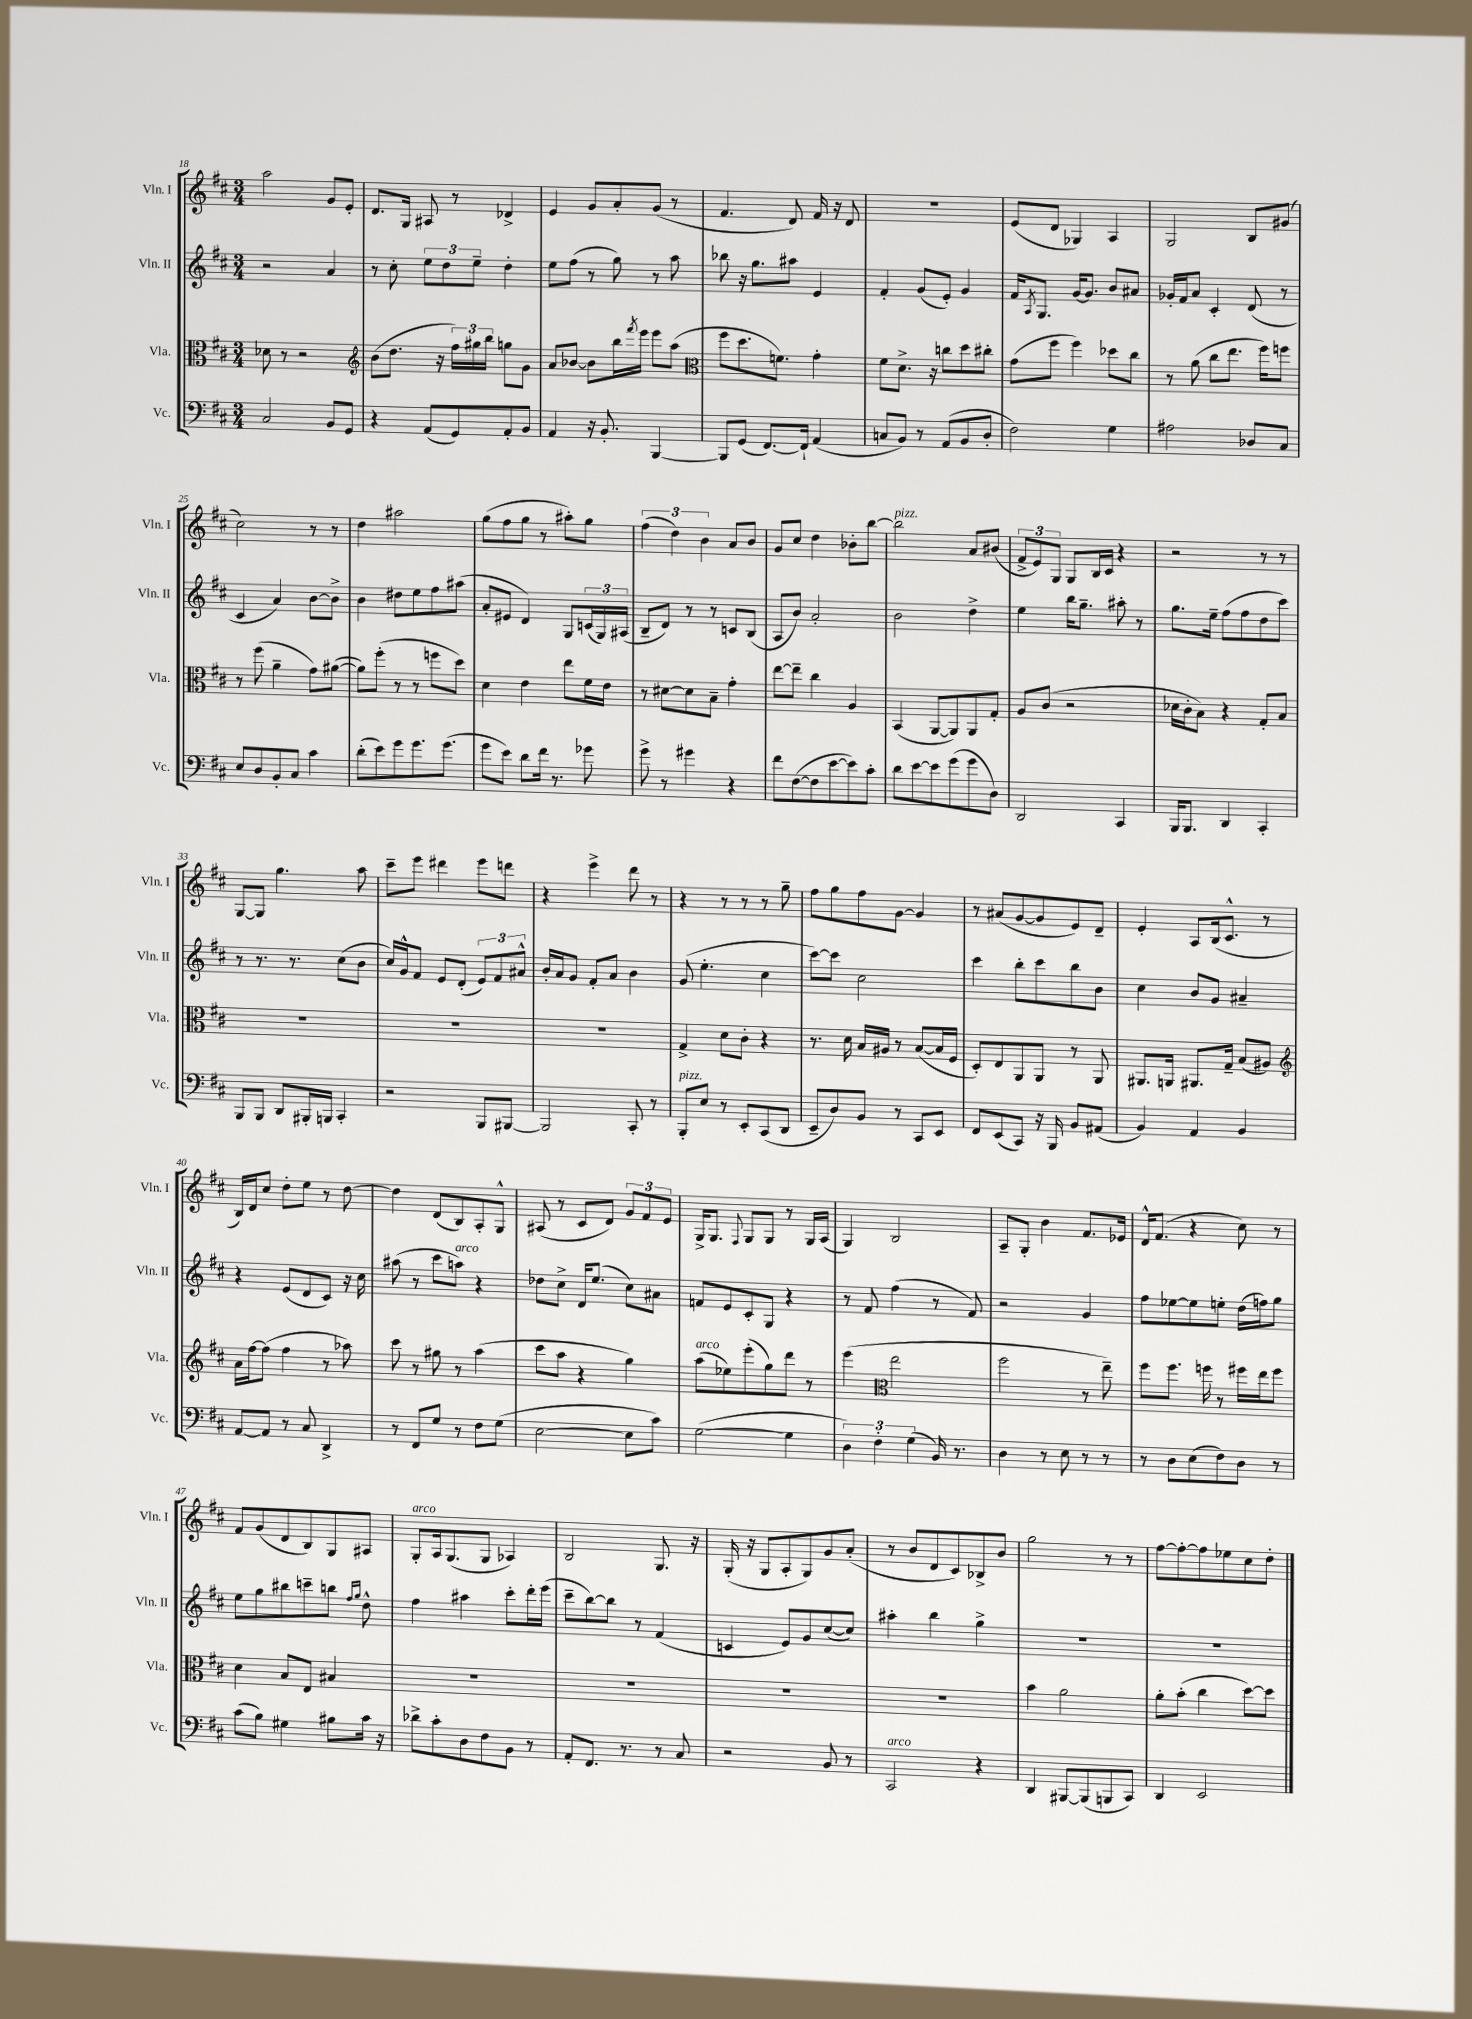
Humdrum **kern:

**kern	**kern	**kern	**kern
*staff4	*staff3	*staff2	*staff1
*clefF4	*clefC3	*clefG2	*clefG2
*k[f#c#]	*k[f#c#]	*k[f#c#]	*k[f#c#]
*M3/4	*M3/4	*M3/4	*M3/4
2C#	8d-	2r	2aa
.	8r	.	.
.	2r	.	.
8BB	.	4a	8g
8GG	.	.	8e'
=	=	=	=
*	*clefG2	*	*
4r	(8b	8r	8.d
.	8.dd	8cc#'	.
.	.	.	16G
(8AA	.	12ee	8A#
.	16r	.	.
.	.	12dd	.
8GG)	24ff#)	.	8r
.	24gg#	12ee~	.
.	24bb	.	.
8AA'	8gg	4dd'	4d-^
8BB	8g	.	.
=	=	=	=
4AA	8a	8ee	4e
.	[8b-	(8ff#	.
16r	8b-]	8r	8g
8.BB'	.	.	.
.	16bb	8gg)	8a'
.	8qfff#	.	.
.	16eee	.	.
[4BBB	8eee	8r	(8g
.	(8aa	8aa	8r
=	=	=	=
*	*clefC3	*	*
8BBB]	8ff#	8bb-	4.f#
(8GG	8.dd	16r	.
.	.	8.gg	.
[8.FF#)	.	.	.
.	8.f)	.	.
.	.	8aa#	8d)
16FF#`]	.	.	.
(4AA	4g'	4e	16f#
.	.	.	16r
.	.	.	8d
=	=	=	=
8C	8f#	4f#'	2.r
8BB)	8.d^	.	.
8r	.	(8g	.
.	16r	.	.
(8AA	8cc	8e')	.
8BB	8dd	4g	.
8D'	8cc#'	.	.
=	=	=	=
2F#)	(8g	16f#	(8e
.	.	8qA	.
.	.	8.G	.
.	8ff#	.	8d
.	4ff#)	[16g	4G-)
.	.	8.g]	.
4G	8dd-	8b	4A
.	8cc#	8a#	.
=	=	=	=
2A#	8r	16g-'	2G
.	.	16f#	.
.	(8a	8a	.
.	8cc#	4c#'	.
.	8.ee	.	.
8D-	.	(8d	8B
.	16ff#)	.	.
8C#	8ff	8r	(8g#
=	=	=	=
8E	8r	4c#	2cc#)
8D	(8ff#	.	.
8BB'	4a~	4a)	.
8C#	.	.	.
4c#	8g)	[8b	8r
.	([8a#	8b^]	8r
=	=	=	=
(8d'	8a#])	4b	4dd
8e)	(8ff#'	.	.
8g	8r	8dd#	2aa#
8.g	8r	8ee	.
.	8ff	8ff#	.
(8.g	.	.	.
.	8dd)	(8aa#	.
=	=	=	=
8g	4d	8a'	(8gg
8e)	.	8e#	8ff#
8d	4e	4d)	8gg
16f#	.	.	8r
8.r	.	.	.
.	8ee	8G	8aa#')
8g-	16f#	(24c	8gg
.	.	24G)	.
.	16e	.	.
.	.	(24A#	.
=	=	=	=
8g^	8r	8B~	(6ff#
8r	[8d#	8d)	.
.	.	.	6dd)
4g#	8d#]	8r	.
.	.	.	6b
.	8B~	8r	.
4r	4g'	8c	8a
.	.	(8B	8b
=	=	=	=
8f#	[8ee	8A	8g
([8F#	8ee~]	8b)	8cc#
8F#]	4cc#	2a'	4dd
[8e	.	.	.
8e])	4A	.	8b-'
8c#'	.	.	[8bb
=	=	=	=
8d	(4BB	2b	2bb]
[8e	.	.	.
8e]	[8AA	.	.
(8g	8AA])	.	.
8g	8AA	4dd^	8a
8D)	8G'	.	(8b#
=	=	=	=
2DD	8A	4ee	12f#^
.	.	.	12e)
.	(8c#	.	.
.	.	.	12G
.	2r	16bb	8G
.	.	8.gg~	.
.	.	.	16B
.	.	.	16c#
4CC#	.	8aa#'	4r
.	.	8r	.
=	=	=	=
16BBB	16d-	8.gg	2r
8.BBB	16c#'	.	.
.	8B)	.	.
.	.	16ee~	.
4DD	4r	(8ff#	.
.	.	8ff#	.
4CC#'	8G'	8dd	8r
.	8B	8ccc#)	8r
=	=	=	=
8BBB	2.r	8r	[8G
8BBB	.	8.r	8G]
8DD	.	.	4.gg
.	.	8.r	.
16BBB#'	.	.	.
16BBB	.	.	.
4CC#'	.	(8cc#	.
.	.	8b	8aa
=	=	=	=
2r	2.r	16cc#)	8ccc#~
.	.	16g^^	.
.	.	8f#	8eee
.	.	8e	4ddd#
.	.	(8d'	.
8BBB	.	12e)	8eee
.	.	12f#	.
[8BBB#	.	.	8ddd
.	.	12a#^^	.
=	=	=	=
2BBB#]	2.r	16b'	4r
.	.	16a	.
.	.	8g	.
.	.	8f#'	4eee^
.	.	8a	.
8CC#'	.	4b	8ddd
8r	.	.	8r
=	=	=	=
8BBB'	4G^	(8g	4r
8E	.	4.ee'	.
8r	8d	.	8r
8EE'	8c#'	.	8r
(8CC#	4r	4cc#	8r
8DD	.	.	8gg~
=	=	=	=
8EE~	8.r	[8ccc#)	8ff#
8D)	.	8ccc#]	8gg
.	16d	.	.
8BB	16B	2cc#	8ff#
.	16A#	.	.
8r	8r	.	[8g
8CC#	([8B	.	4g]
8EE	16B]	.	.
.	16F#	.	.
=	=	=	=
8FF#	8D')	4ccc#	8r
(8EE	8E	.	(8a#
8CC#)	8AA	8bb'	[8g
16r	8AA	8ccc#	8g]
16BBB	.	.	.
8BB	8r	8bb	8e)
(8AA#	8AA	8b	8d~
=	=	=	=
4BB)	8.AA#	4cc#	4e'
.	16AA	.	.
4AA	8.AA#	8b	8A
.	.	8g	(16B
.	16G~	.	8.c#^^
4BB	(8B	4a#~	.
.	8A#)	.	8r
=	=	=	=
*	*clefG2	*	*
[8AA	16a	4r	16B)
.	[16ff#	.	16d
8AA]	(8ff#]	.	8cc#
8r	4ff#	(8e	8dd'
8C#	.	8d	8ee
4DD^	8r	8c#)	8r
.	8aa-)	16r	[8dd
.	.	16cc#	.
=	=	=	=
8r	8ccc#	(8aa#	4dd]
8FF#	8r	8r	.
8G	8gg#	8ccc#	(8d
8r	8r	8aa)	8B)
8F#	(4aa	4r	8A'
(8G	.	.	8G^^
=	=	=	=
[2E	8ccc#	8dd-	(8A#
.	8aa	8cc#^	8r
.	4r	16d	8c#
.	.	(8.ee	.
.	.	.	8d)
8E]	4gg)	8cc#)	12g
.	.	.	12f#
8c#)	.	8a#	.
.	.	.	12e
=	=	=	=
([2G	(8aa	8f	16G^
.	.	.	8.G
.	8ee-)	8e	.
.	.	.	8qqF#
.	(8eee'	8c#'	8G
.	8gg)	8G	8G
4G]	8ddd	4r	8r
.	8r	.	16G
.	.	.	(16A
=	=	=	=
6D)	(4eee	8r	4G)
.	.	8f#	.
6F#'	.	.	.
*	*clefC3	*	*
.	2ee	(4ff#	2B
(6G	.	.	.
16BB)	.	8r	.
8.r	.	.	.
.	.	8f#)	.
=	=	=	=
4D	2ff#	2r	8A~
.	.	.	8G'
8r	.	.	4b
8E	.	.	.
8r	8r	4g	8.f#
8r	8ee~)	.	.
.	.	.	16e-
=	=	=	=
8r	8ff#	8ff#	16d^^
.	.	.	(8.f#
8D	8.ff#	[8ee-	.
(8E	.	8ee-]	4r
.	16ff	.	.
8F#)	8r	8ee'	.
8D	16ff#	(16dd	8cc#)
.	16ee	16ff)	.
8r	8ff#	8gg	8r
=	=	=	=
(8c#	4d	8ee	8f#
8B)	.	8gg	(8g
4G#	8B	8bb#	8d
.	8E	8ccc~	8B)
8B#	4B#	8bb	8G
.	.	16qqff#	.
.	.	16qqgg	.
16c#	.	8dd^^	8A#
16r	.	.	.
=	=	=	=
8d-^	2.r	4ff#	8G'
8c#'	.	.	16A
.	.	.	(8.G
8D	.	4aa#	.
8F#	.	.	8G
8BB	.	8ccc#'	4A-)
8r	.	16ddd'	.
.	.	(16eee	.
=	=	=	=
8AA'	2.r	8ccc#~	2B
8.FF#	.	[8bb)	.
.	.	8bb]	.
8.r	.	.	.
.	.	8r	.
8r	.	(4f#	8.G
8C#	.	.	.
.	.	.	16r
=	=	=	=
2r	2.r	4c	(16G'
.	.	.	16r
.	.	.	8G
.	.	8e)	8A'
.	.	8g	8G)
8BB	.	([8cc#	8g
8r	.	8cc#])	(8a'
=	=	=	=
2CC#	2.r	4aa#'	8r
.	.	.	8b
.	.	4bb	8d
.	.	.	8c#)
4r	.	4gg^	8B-^
.	.	.	8b
=	=	=	=
4DD	4b	2.r	2gg
[8BBB#	2a	.	.
(8BBB#]	.	.	.
8BBB	.	.	8r
8CC#)	.	.	8r
=	=	=	=
4DD	8a'	2.r	[8ff#
.	(8b'	.	8ff#'_
2EE	4cc#	.	8ff#]
.	.	.	8ee-
.	[8dd)	.	8cc#
.	8dd]	.	8dd'
==	==	==	==
*-	*-	*-	*-
